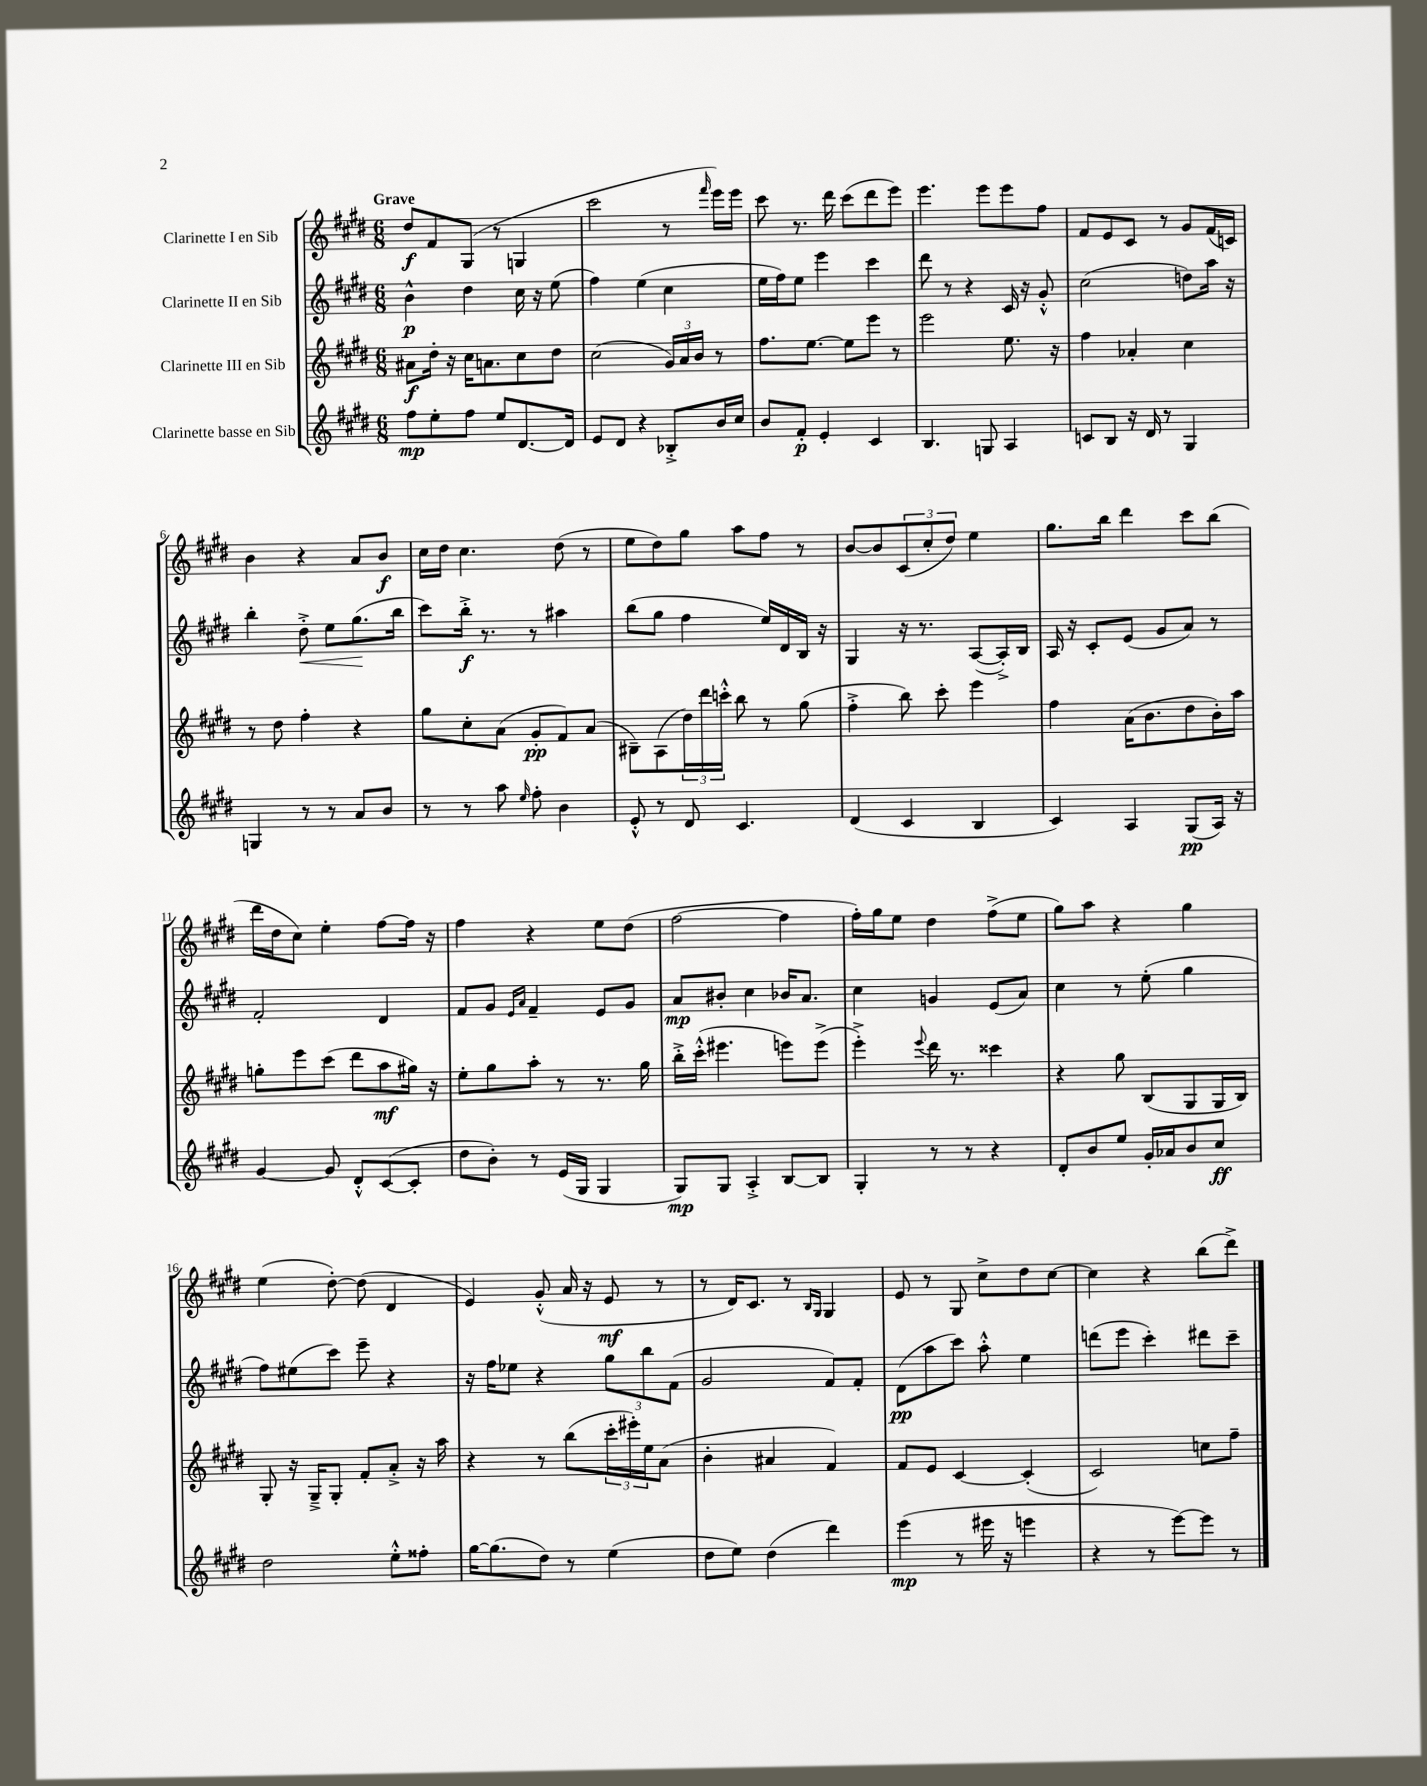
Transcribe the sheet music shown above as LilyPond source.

<<
\new StaffGroup <<
\new Staff = "s0" \with { instrumentName = "Clarinette I en Sib" } {
    \clef treble \key e \major \numericTimeSignature \time 6/8 \tempo "Grave"
    dis''8\f fis'8 gis8( r8 g4 |
    cis'''2 r8 \grace { fis'''16 } e'''16) e'''16 |
    cis'''8 r8. dis'''16 cis'''8( dis'''8 e'''8) |
    e'''4. e'''8 e'''8 fis''8 |
    fis'8 e'8 cis'8 r8 gis'8 fis'16( c'16) |
    b'4 r4 a'8 b'8\f |
    cis''16 dis''16 cis''4. dis''8( r8 |
    e''8 dis''8) gis''8 a''8 fis''8 r8 |
    b'8~ b'8 \tuplet 3/2 { cis'8( cis''8-. dis''8) } e''4 |
    gis''8. b''16 dis'''4 cis'''8 b''8( |
    dis'''16 dis''16 cis''8) e''4-. fis''8~ fis''16 r16 |
    fis''4 r4 e''8 dis''8( |
    fis''2~ fis''4 |
    fis''16-.) gis''16 e''8 dis''4 fis''8->( e''8 |
    gis''8) a''8 r4 gis''4 |
    e''4( dis''8~-.) dis''8( dis'4 |
    e'4) gis'8-.-^( a'16 r16 e'8\mf r8 |
    r8 dis'16) cis'8. r8 \grace { b16 gis16 } gis4 |
    e'8 r8 gis8 cis''8-> dis''8 cis''8~ |
    cis''4 r4 b''8( dis'''8->) \bar "|." |
}
\new Staff = "s1" \with { instrumentName = "Clarinette II en Sib" } {
    \clef treble \key e \major \numericTimeSignature \time 6/8
    b'4-^\p dis''4 cis''16 r16 e''8( |
    fis''4) e''4( cis''4 |
    e''16 fis''16) e''8 e'''4 cis'''4 |
    dis'''8 r8 r4 cis'16 r16 gis'8-.-^ |
    cis''2( d''8) a''16 r16 |
    b''4-. dis''8-.->\< e''8 gis''8.\!( b''16 |
    cis'''8) b''16-.->\f r8. r8 ais''4 |
    b''8( gis''8 fis''4 e''16) dis'16 b16 r16 |
    gis4 r16 r8. a8~( a16-.->) b16 |
    a16 r16 cis'8-. e'8( gis'8 a'8) r8 |
    fis'2-. dis'4 |
    fis'8 gis'8 \grace { e'16 a'16 } fis'4-- e'8 gis'8 |
    a'8\mp bis'8-. cis''4 bes'16 a'8. |
    cis''4 g'4 e'8( a'8) |
    cis''4 r8 e''8-.( gis''4 |
    fis''8) eis''8( cis'''8) e'''8-- r4 |
    r16 fis''16 ees''8 r4 \tuplet 3/2 { gis''8 b''8 fis'8( } |
    gis'2 fis'8) fis'8-. |
    dis'8\pp( a''8 cis'''8) a''8-.-^ e''4 |
    d'''8( e'''8 cis'''4-.) dis'''8 cis'''8-- \bar "|." |
}
\new Staff = "s2" \with { instrumentName = "Clarinette III en Sib" } {
    \clef treble \key e \major \numericTimeSignature \time 6/8
    ais'8\f dis''16-. r16 cis''16 a'8. cis''8 dis''8 |
    cis''2( \tuplet 3/2 { gis'16) a'16 b'16 } r8 |
    fis''8. e''8.~ e''8 e'''8 r8 |
    e'''2 e''8. r16 |
    fis''4 aes'4-. cis''4 |
    r8 dis''8 fis''4-. r4 |
    gis''8 cis''8-. a'8( gis'8-.\pp fis'8) a'8( |
    bis8--) a8( \tuplet 3/2 { dis''16) dis'''16 c'''16-.-^ } b''8 r8 gis''8( |
    fis''4-.-> b''8) cis'''8-. e'''4 |
    fis''4 a'16( b'8. dis''8 b'16-.) a''16 |
    g''8-. e'''8 cis'''8( dis'''8 a''8\mf gis''16) r16 |
    e''8-. gis''8 a''8-. r8 r8. gis''16 |
    b''16-.-> cis'''16-.-^( eis'''4. e'''8) e'''8->( |
    e'''4-.->) \appoggiatura { e'''8 } dis'''16 r8. cisis'''4 |
    r4 gis''8 b8( gis8 gis16 b16) |
    gis8-. r16 gis16---> gis8-. fis'8-. a'8-.-> r16 a''16 |
    r4 r8 b''8( \tuplet 3/2 { cis'''16-. eis'''16-.) e''16 } a'8( |
    b'4-. ais'4 fis'4) |
    fis'8 e'8 cis'4~ cis'4-.( |
    cis'2) c''8 fis''8-- \bar "|." |
}
\new Staff = "s3" \with { instrumentName = "Clarinette basse en Sib" } {
    \clef treble \key e \major \numericTimeSignature \time 6/8
    fis''8\mp e''8-. fis''8 e''8 dis'8.~ dis'16 |
    e'8 dis'8 r4 bes8-.-> b'16 cis''16 |
    b'8 fis'8-.\p e'4-. cis'4 |
    b4. g8 a4 |
    c'8 b8 r16 dis'16 r8 gis4 |
    g4 r8 r8 a'8 b'8 |
    r8 r8 a''8 \grace { e''16 } fis''8-. b'4 |
    e'8-.-^ r8 dis'8 cis'4. |
    dis'4( cis'4 b4 |
    cis'4) a4 gis8\pp( a16) r16 |
    gis'4~ gis'8 dis'8-.-^ cis'8~( cis'8-. |
    dis''8 b'8-.) r8 e'16( gis16 gis4 |
    gis8\mp) gis8 a4-.-> b8~ b8 |
    gis4-. r8 r8 r4 |
    dis'8-. b'8 e''8 gis'16-. aes'16 b'8 cis''8\ff |
    dis''2 e''8-.-^ fisis''8-. |
    gis''16~ gis''8.( dis''8) r8 e''4( |
    dis''8 e''8) dis''4( dis'''4) |
    e'''4\mp( r8 eis'''16 r16 e'''4 |
    r4 r8 e'''8~) e'''8 r8 \bar "|." |
}
>>
>>
